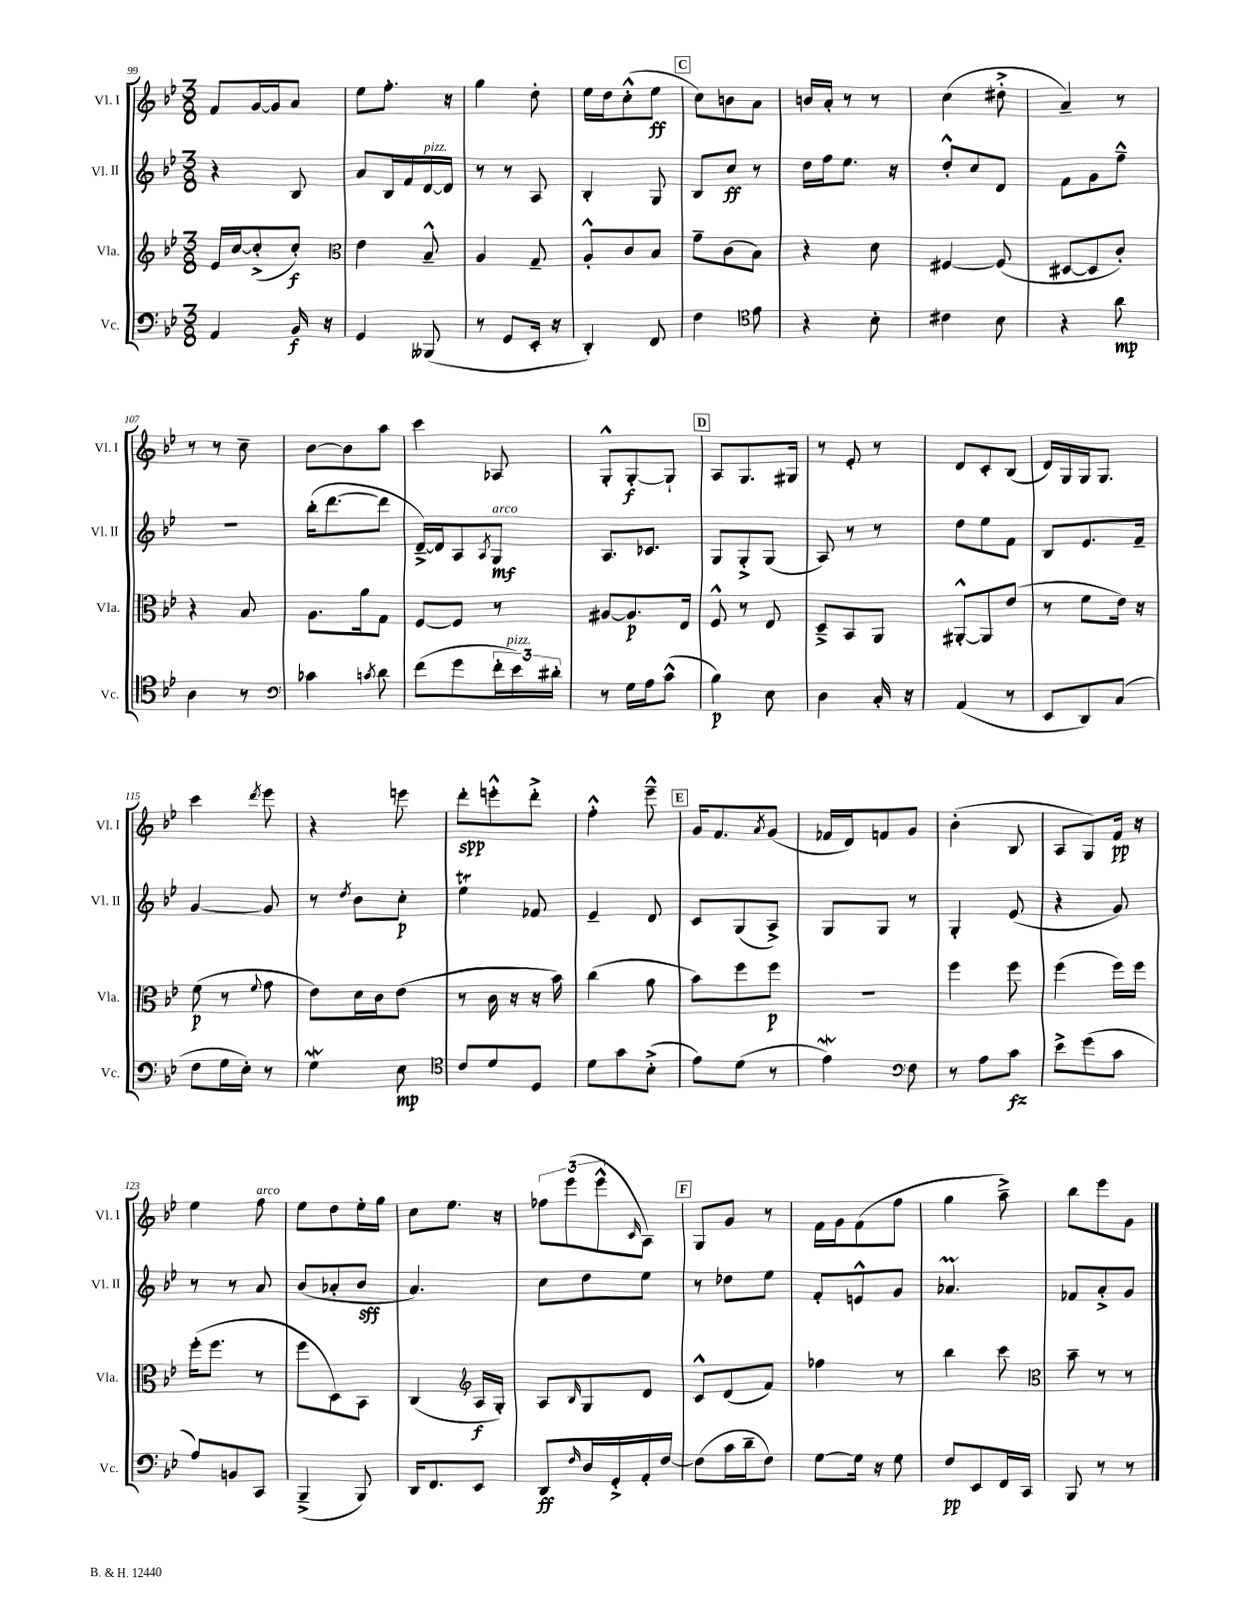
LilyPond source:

<<
\new StaffGroup <<
\new Staff = "s0" \with { instrumentName = "Vl. I" shortInstrumentName = "Vl. I" } {
    \clef treble \key bes \major \numericTimeSignature \time 3/8
    f'8 g'16~ g'16 a'8 |
    ees''8 f''8.-. r16 |
    g''4 d''8-. |
    ees''16 d''16 c''8-.-^( ees''8\ff |
    \mark \markup { \box "C" } c''8) b'8 a'8 |
    b'16 a'16-. r8 r8 |
    c''4( dis''8-.-> |
    a'4--) r8 |
    r8 r8 c''8-- |
    bes'8~ bes'8 a''8 |
    c'''4 aes8 |
    g8-.-^ g8~-.\f g8-! |
    \mark \markup { \box "D" } a8 g8. gis16 |
    r8 ees'8-. r8 |
    d'8 c'8-. bes8( |
    d'16) g16 g16 g8. |
    c'''4 \acciaccatura { d'''8 } ees'''8 |
    r4 e'''8 |
    d'''8-.\spp e'''8-.-^ d'''8-.-> |
    f''4-.-^ ees'''8---^ |
    \mark \markup { \box "E" } g'16 f'8. \acciaccatura { a'8 } g'8( |
    fes'16 d'16) f'8 g'8 |
    bes'4-.( bes8 |
    a8 g8) f'16\pp r16 |
    ees''4 f''8^\markup { \italic "arco" } |
    ees''8 d''8 ees''16-. g''16 |
    c''8 ees''8. r16 |
    \tuplet 3/2 { fes''8 ees'''8( ees'''8-^ } \grace { c'16 } a8) |
    \mark \markup { \box "F" } g8 g'8 r8 |
    f'16 g'16 f'8( f''8 |
    g''4 a''8--->) |
    bes''8 ees'''8 g'8 \bar "|." |
}
\new Staff = "s1" \with { instrumentName = "Vl. II" shortInstrumentName = "Vl. II" } {
    \clef treble \key bes \major \numericTimeSignature \time 3/8
    r4 bes8 |
    a'8 bes16 f'16 d'16~^\markup { \italic "pizz." } d'16 |
    r8 r8 a8 |
    bes4-. g8 |
    \mark \markup { \box "C" } bes8 c''8\ff r8 |
    d''16 f''16 ees''8. r16 |
    d''8-.-^ c''8 d'8 |
    f'8 g'8 f''8---^ |
    R4. |
    bes''16-.( d'''8.~ d'''8 |
    d'16~--->) d'16 a8 \acciaccatura { a8 } g8\mf^\markup { \italic "arco" } |
    a8. ces'8. |
    \mark \markup { \box "D" } g8 g8-.-> g8( |
    a8) r8 r8 |
    d''8 ees''8 f'8 |
    bes8 ees'8. f'16-- |
    g'4~ g'8 |
    r8 \acciaccatura { d''8 } bes'8 c''8-.\p |
    ees''4\trill fes'8 |
    ees'4-- d'8 |
    \mark \markup { \box "E" } c'8 g8( a8->) |
    g8 g8 r8 |
    g4-. ees'8( |
    r4 g'8) |
    r8 r8 a'8 |
    bes'8( aes'8-. bes'8\sff |
    a'4.) |
    c''8 d''8 ees''8 |
    \mark \markup { \box "F" } r8 des''8 ees''8 |
    f'8-. e'8-^ g'8 |
    aes'4.\prall |
    fes'8 a'8-.-> g'8 \bar "|." |
}
\new Staff = "s2" \with { instrumentName = "Vla." shortInstrumentName = "Vla." } {
    \clef treble \key bes \major \numericTimeSignature \time 3/8
    ees'16 c''16~ c''8-.->( c''8-.\f) |
    \clef alto ees'4 bes8---^ |
    a4 g8-- |
    a8-.-^ c'8 bes8 |
    \mark \markup { \box "C" } g'8-- c'8( bes8) |
    r4 d'8 |
    fis4~ fis8( |
    dis8~ dis8 c'8-.) |
    r4 bes8 |
    a8. a'16 g8 |
    f8~ f8 r8 |
    ais8~ ais8.\p ees16 |
    \mark \markup { \box "D" } f8-^ r8 ees8 |
    d8---> bes,8 a,8 |
    ais,8~-.-^ ais,8 ees'8( |
    r8 f'8 ees'16) r16 |
    f'8\p( r8 \appoggiatura { f'8 } g'8 |
    ees'8) d'16 c'16 ees'8( |
    r8 c'16 r16 r16 bes'16) |
    c''4( a'8 |
    \mark \markup { \box "E" } bes'8) f''8 f''8\p |
    R4. |
    f''4 f''8 |
    f''4( f''16) f''16 |
    f''16-.( f''8. r8 |
    f''8 d8) bes,8 |
    c4( \clef treble a16\f g16-.) |
    a8 \grace { bes16 } g8 d'8 |
    \mark \markup { \box "F" } c'8-^ d'8( f'8) |
    fes''4 r8 |
    bes''4 c'''8 |
    \clef alto bes'8-- r8 r8 \bar "|." |
}
\new Staff = "s3" \with { instrumentName = "Vc." shortInstrumentName = "Vc." } {
    \clef bass \key bes \major \numericTimeSignature \time 3/8
    a,4 bes,16\f r16 |
    g,4 beses,,8( |
    r8 g,8 ees,16-. r16 |
    d,4-.) f,8 |
    \mark \markup { \box "C" } f4 \clef tenor ees'8 |
    r4 bes8-. |
    cis'4 bes8 |
    r4 a'8\mp |
    a4 r8 |
    \clef bass ces'4 \acciaccatura { c'8 } d'8 |
    f'8( g'8 \tuplet 3/2 { f'16-. ees'16^\markup { \italic "pizz." }) dis'16-. } |
    r8 g16 a16 c'8-^( |
    \mark \markup { \box "D" } bes4\p) ees8 |
    d4 c16-. r16 |
    a,4( r8 |
    ees,8 d,8) c8( |
    f8 g16 ees16-.) r8 |
    g4\mordent ees8\mp |
    \clef tenor c'8 d'8 d8 |
    d'8 g'8 bes8-.->( |
    \mark \markup { \box "E" } ees'8) d'8( r8 |
    ees'4\mordent) \clef bass f8 |
    r8 a8 c'8\fz |
    ees'8-> g'8( c'8 |
    a8) b,8 c,8 |
    bes,,4--->( bes,,8) |
    d,16 f,8. ees,8 |
    d,8\ff \grace { f16 } d16 g,16-.-> a,16-. f16~ |
    \mark \markup { \box "F" } f8( c'16 d'16-- f8) |
    g8~ g16 r16 g8 |
    f8\pp ees,8 f,16 c,16 |
    bes,,8 r8 r8 \bar "|." |
}
>>
>>
\layout { \context { \Score currentBarNumber = #99 } }
